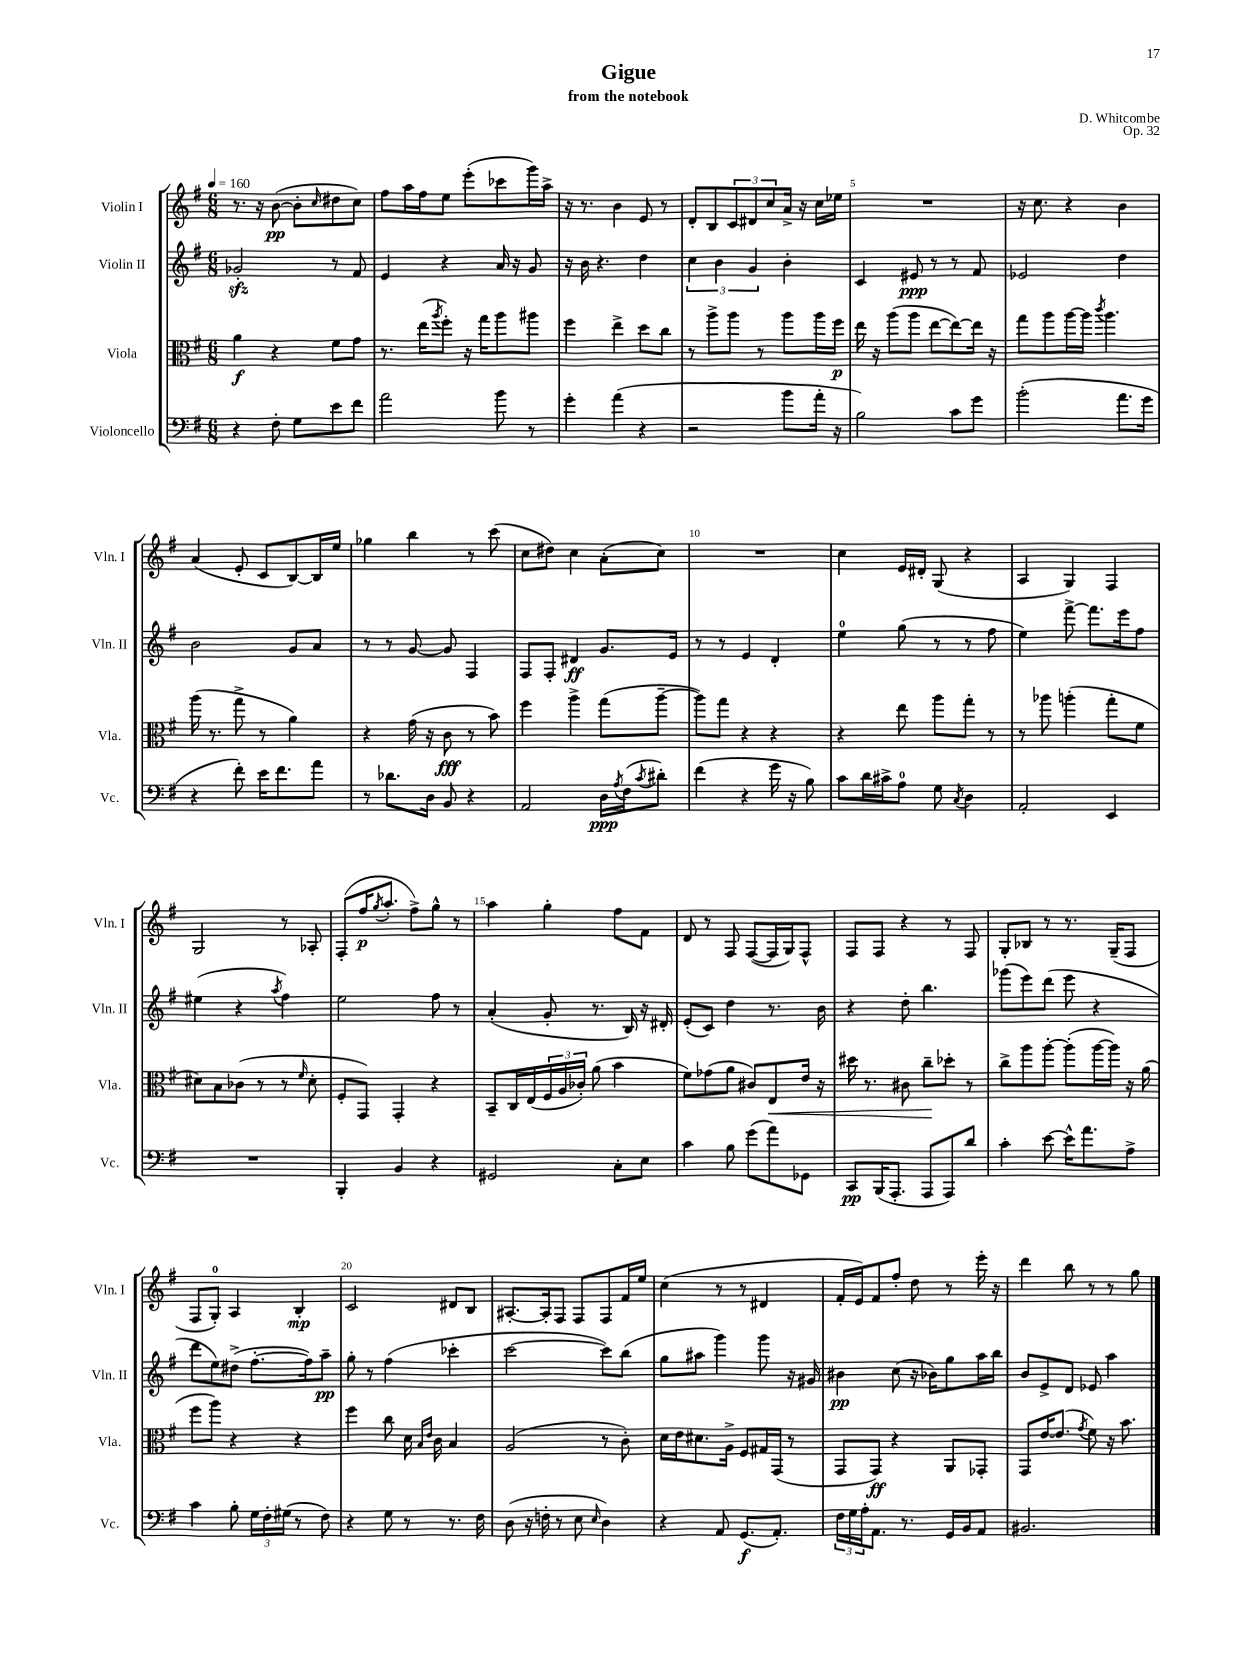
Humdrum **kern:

**kern	**kern	**kern	**kern
*staff4	*staff3	*staff2	*staff1
*clefF4	*clefC3	*clefG2	*clefG2
*k[f#]	*k[f#]	*k[f#]	*k[f#]
*M6/8	*M6/8	*M6/8	*M6/8
*MM160	*MM160	*MM160	*MM160
4r	4a\	2g-'/	8.r
.	.	.	16r
8F#'\	4r	.	([8b\
8G\L	.	.	8b'\]L
.	.	.	16qqcc/
8e\	8f#\L	8r	8dd#\
8f#\J	8g\J	8f#/	8cc\J)
=	=	=	=
2a\	8.r	4e/	8ff#\L
.	.	.	16aa\L
.	(16ee\LK	.	16ff#\J
.	8qaa/	.	.
.	8ff#'\J)	4r	8ee\J
.	16r	.	(8eee'\L
.	16gg\LK	.	.
8b\	8aa\	16a/	8ccc-\
.	.	16r	.
8r	8aa#\J	8g/	16ggg\L)
.	.	.	16aa^\JJ
=	=	=	=
4g'\	4ff#\	16r	16r
.	.	16b\	8.r
.	.	4.r	.
(4a\	4ee^\	.	4b\
4r	8dd\L	4dd\	8e/
.	8cc\J	.	8r
=	=	=	=
2r	8r	6cc\	8d'/L
.	8aa^\L	.	8B/
.	.	6b\	.
.	8aa\J	.	12c/
.	.	6g/	12d#/
.	8r	.	.
.	.	.	12cc/
8b\L	8aa\L	4b'\	16a^/Jk
.	.	.	16r
16a'\Jk	16aa\L	.	16cc\LL
16r	16ff#\JJ	.	16ee-\JJ
=	=	=	=
2B\)	16ee\	4c/	2.r
.	16r	.	.
.	(8aa\L	.	.
.	8aa\J	8e#/	.
.	[8ee\L	8r	.
8c\L	8ee\_)	8r	.
8g\J	16ee\]Jk	8f#/	.
.	16r	.	.
=	=	=	=
(2b'\	8gg\L	2e-/	16r
.	.	.	8.cc\
.	8aa\	.	.
.	[16aa\L	.	4r
.	16aa\]JJ	.	.
.	8qccc/	.	.
.	4.aa\	.	.
8.a\L	.	4dd\	4b\
16g\Jk	.	.	.
=	=	=	=
4r	(16aa\	2b\	(4a/
.	8.r	.	.
8f#'\)	8gg^\	.	8e'/
16e\LK	8r	.	8c/L
8.f#\	.	.	.
.	4a\)	8g/L	[8B/)
8a\J	.	8a/J	16B/]L
.	.	.	16ee/JJ
=	=	=	=
8r	4r	8r	4gg-\
8.d-\L	.	8r	.
.	(16g\	[8g/	4bb\
16D\Jk	16r	.	.
8BB/	8c\	8g/]	.
4r	8r	4F#/	8r
.	8b\)	.	(8ccc\
=	=	=	=
2AA/	4ff#\	8F#/L	8cc\L
.	.	8F#'/J	8dd#\J)
.	4aa^\	4d#/	4cc\
16D\LL	(8gg\L	8.g/L	(8a'\L
8qA/	.	.	.
(16F#\J	.	.	.
8qc/	.	.	.
8d#'\J)	[8aa~\J	.	8cc\J)
.	.	16e/Jk	.
=	=	=	=
(4f#\	8aa\]L)	8r	2.r
.	8gg\J	8r	.
4r	4r	4e/	.
16g\	4r	4d'/	.
16r	.	.	.
8B\)	.	.	.
=	=	=	=
8c\L	4r	4ee\	4cc\
16d\L	.	.	.
16c#^\J	.	.	.
8A\J	8ee\	(8gg\	16e/LL
.	.	.	16d#'/JJ
8G\	8aa\L	8r	(8G/
8qC/	.	.	.
4D\	8gg'\J	8r	4r
.	8r	8ff#\	.
=	=	=	=
2AA'/	8r	4ee\)	4A/
.	8aa-\	.	.
.	(4aa'\	[8fff#^\	4G/)
.	.	8.fff#\]L	.
4EE/	8gg'\L	.	4F#/
.	.	16eee\k	.
.	8f#\J	8ff#\J	.
=	=	=	=
2.r	8d#\L)	(4ee#\	2G/
.	8B\	.	.
.	(8c-\J	4r	.
.	8r	.	.
.	.	8qaa/	.
.	8r	4ff#\)	8r
.	16qqf#/	.	.
.	8d#'\	.	8A-'/
=	=	=	=
4BBB'/	8F#'/L	2ee\	(8F#'/L
.	8GG/J)	.	16ff#/K
.	.	.	8qgg/
.	.	.	8.aa'/J
4BB/	4GG'/	.	.
.	.	.	8ff#^\L)
4r	4r	8ff#\	8gg^^\J
.	.	8r	8r
=	=	=	=
2GG#/	8BB~/L	(4a'/	4aa\
.	16C/L	.	.
.	(16E/	.	.
.	24F#/	8g'/	4gg'\
.	24A/	.	.
.	24c-'/JJ)	.	.
.	(8a\	8.r	.
8C'\L	4b\	.	8ff#\L
.	.	16B/)	.
8E\J	.	16r	8f#\J
.	.	16d#'/	.
=	=	=	=
4c\	8f#\L)	(8e'/L	8d/
.	(8g-\	8c/J)	8r
8B\	8a\J	4dd\	8F#/
(8g\L	8c#/L)	.	([8F#/L
8a\)	8E/	8.r	16F#/]L
.	.	.	16G/J)
8GG-\J	16e/Jk	.	8F#^^/J
.	16r	16b\	.
=	=	=	=
8CC/L	16dd#\	4r	8F#/L
.	8.r	.	.
(16BBB/K	.	.	8F#/J
8.AAA'/J	.	.	.
.	8c#\	8dd'\	4r
8AAA/L	8cc~\L	4.bb\	.
8AAA/)	8dd-'\J	.	8r
8d/J	8r	.	8F#/
=	=	=	=
4c'\	8cc^\L	(8ggg-\L	8G'/L
.	8aa\	8eee\)	8B-/J
[8e\	[8aa'\J	(8ddd\J	8r
16e^^\]LK	(8aa'\]L	8eee\	8.r
8.a\	.	.	.
.	[16aa\L	4r	.
.	16aa\]JJ)	.	(16G~/LK
8A^\J	16r	.	8F#/J
.	(16a\	.	.
=	=	=	=
4c\	8ff#\L	8ddd\L	8F#/L
.	8aa\J)	8ee\)	8G'/J)
8B'\	4r	(8dd#^\J	4A/
24G\LL	.	[8.ff#'\L	.
24F#'\	.	.	.
(24G#\JJ	.	.	.
8r	4r	.	4B'/
.	.	16ff#\]k)	.
8F#\)	.	8aa~\J	.
=	=	=	=
4r	4ff#\	8gg'\	2c/
.	.	8r	.
8G\	8cc\	(4ff#\	.
8r	16d\	.	.
.	16qqB/LL	.	.
.	16qqe/JJ	.	.
.	16c\	.	.
8.r	4B/	4ccc-'\	8d#/L
.	.	.	8B/J
16F#\	.	.	.
=	=	=	=
(8D\	(2A/	[2ccc\	[8.A#'/L
16r	.	.	.
16F'\	.	.	16A#'/]k
8r	.	.	8F#/J
8E\	.	.	8F#/L
16qqE/	.	.	.
4D\)	8r	8ccc\]L)	8F#/
.	8c'\)	(8bb\J	16f#/L
.	.	.	16ee/JJ
=	=	=	=
4r	16d\LL	8gg\L	(4cc\
.	16e\J	.	.
.	8.d#\	8aa#\J	.
8AA/	.	4ggg\)	8r
.	16A^\Jk	.	.
(8.GG/L	8F#/L	.	8r
.	16G#/L	8ggg\	4d#/
8.AA'/J)	(16GG/JJ	.	.
.	8r	16r	.
.	.	16g#/	.
=	=	=	=
24F#\LL	8GG/L	4b#\	16f#'/LL
24G\	.	.	.
.	.	.	16e/J)
24A'\J	.	.	.
8.AA\J	8GG/J)	.	8f#/
.	4r	(8cc\	8ff#'/J
8.r	.	.	.
.	.	16r	8dd\
.	.	16b-\LK)	.
16GG/LL	8AA/L	8gg\	8r
16BB/J	.	.	.
8AA/J	8GG-'/J	16aa\L	16eee'\
.	.	16bb\JJ	16r
=	=	=	=
2.BB#/	8GG/L	8b/L	4ddd\
.	[16e/K	8e^/	.
.	(8.e/]J	.	.
.	.	8d/J	8bb\
.	8qg/	.	.
.	8f#\)	8e-/	8r
.	16r	4aa\	8r
.	8.b\	.	.
.	.	.	8gg\
==	==	==	==
*-	*-	*-	*-
